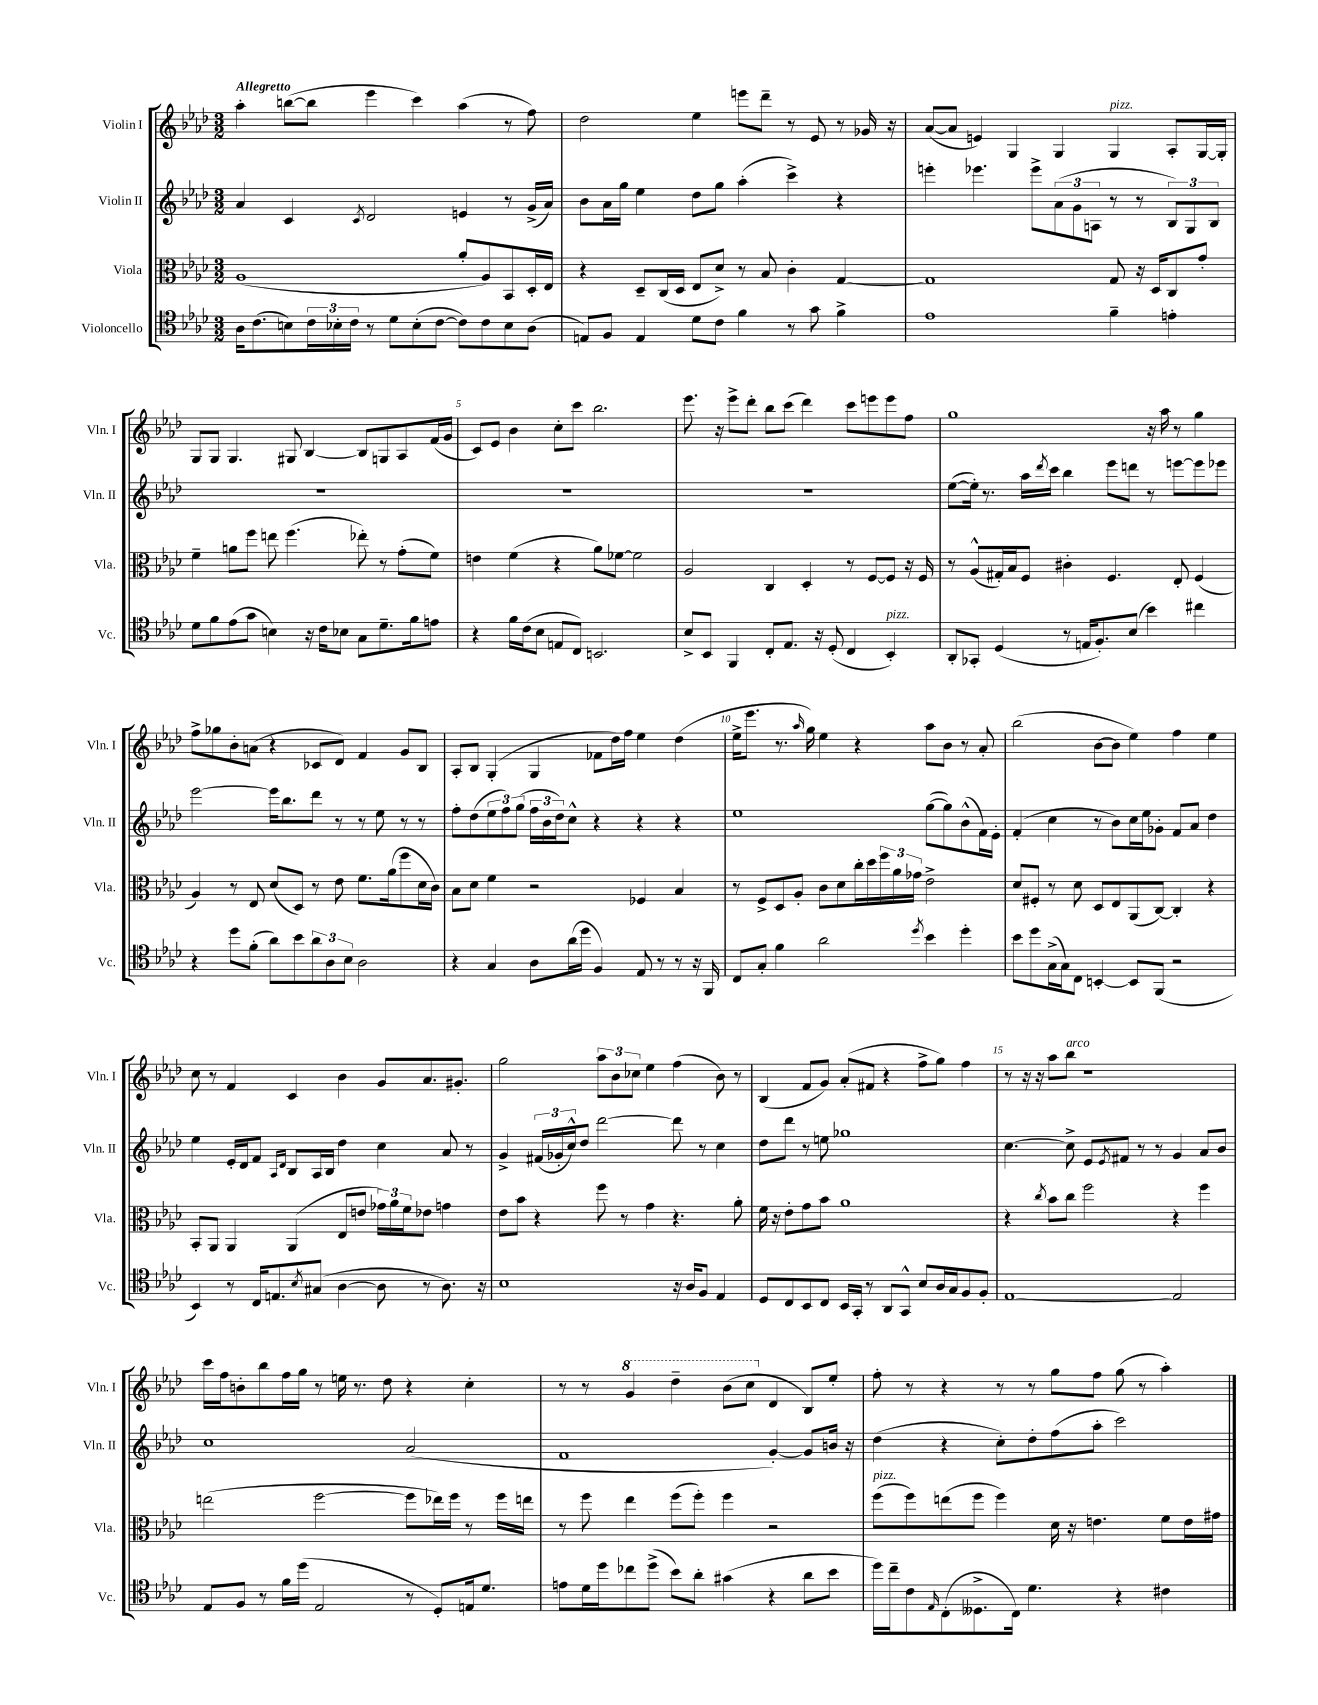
<<
\new StaffGroup <<
\new Staff = "s0" \with { instrumentName = "Violin I" shortInstrumentName = "Vln. I" } {
    \clef treble \key aes \major \numericTimeSignature \time 3/2 \tempo "Allegretto"
    aes''4-. b''8~( b''8 ees'''4 c'''4) aes''4( r8 f''8) |
    des''2 ees''4 e'''8 des'''8-- r8 ees'8 r8 ges'16 r16 |
    aes'8~( aes'8 e'4) g4 g4 g4^\markup { \italic "pizz." } aes8-. g16~ g16-. |
    g8 g8 g4. gis8 bes4~ bes8 g8 aes8 f'16( g'16 |
    c'8) ees'8 bes'4 c''8-. c'''8 bes''2. |
    ees'''8. r16 ees'''8-> des'''8-. bes''8 c'''8( des'''4) c'''8 e'''8 e'''8 f''8 |
    g''1 r16 aes''16 r8 g''4 |
    f''8-> ges''8 bes'8-. a'8( r4 ces'8 des'8) f'4 g'8 bes8 |
    aes8-. bes8 g4-.( g4 fes'8 des''16) f''16 ees''4 des''4( |
    ees''16-> ees'''8. r8. \grace { aes''16 } g''16) ees''4 r4 aes''8 bes'8 r8 aes'8-. |
    bes''2( bes'8~ bes'8 ees''4) f''4 ees''4 |
    c''8 r8 f'4 c'4 bes'4 g'8 aes'8. gis'8.-. |
    g''2 \tuplet 3/2 { aes''8 bes'8 ces''8 } ees''4 f''4( bes'8) r8 |
    bes4( f'8 g'8) aes'8-.( fis'8 r4 f''8-> g''8) f''4 |
    r8 r16 r16 aes''8 bes''8^\markup { \italic "arco" } r1 |
    c'''16 f''16 b'8-. bes''8 f''16 g''16 r8 e''16 r8. des''8 r4 c''4-. |
    r8 r8 \ottava #1 g''4 des'''4-- bes''8( c'''8 \ottava #0 des'4 bes8) ees''8-. |
    f''8-. r8 r4 r8 r8 g''8 f''8 g''8( r8 aes''4-.) \bar "|." |
}
\new Staff = "s1" \with { instrumentName = "Violin II" shortInstrumentName = "Vln. II" } {
    \clef treble \key aes \major \numericTimeSignature \time 3/2
    aes'4 c'4 \acciaccatura { c'8 } des'2 e'4 r8 g'16->( aes'16) |
    bes'8 aes'16 g''16 ees''4 des''8 g''8 aes''4-.( c'''4->) r4 |
    e'''4-. ees'''4. ees'''8-> \tuplet 3/2 { aes'8( g'8 a8 } r8 r8 \tuplet 3/2 { bes8) g8 bes8 } |
    R1. |
    R1. |
    R1. |
    ees''8~( ees''16-.) r8. aes''16 \acciaccatura { des'''8 } c'''16 bes''4 ees'''8 d'''8 r8 e'''8~ e'''8 ees'''8 |
    ees'''2~ ees'''16 bes''8. des'''8 r8 r8 ees''8 r8 r8 |
    f''8-. des''8( \tuplet 3/2 { ees''8 f''8) g''8( } \tuplet 3/2 { f''16 bes'16 des''16) } c''8-^ r4 r4 r4 |
    ees''1 g''8~( g''8) bes'8-^( f'16) ees'16-. |
    f'4-.( c''4 r8 bes'8) c''16 ees''16 ges'8-. f'8 aes'8 des''4 |
    ees''4 ees'16-. des'16 f'8 \grace { aes16 des'16 } bes8 aes16 bes16 des''4 c''4 aes'8 r8 |
    g'4-> \tuplet 3/2 { fis'16( ges'16-. c''16-^) } des''8 des'''2~ des'''8 r8 c''4 |
    des''8 des'''8 r8 e''8 ges''1 |
    c''4.~ c''8-> ees'8 \acciaccatura { ees'8 } fis'8 r8 r8 g'4 aes'8 bes'8 |
    c''1 aes'2( |
    f'1 g'4~-.) g'8 b'16 r16 |
    des''4( r4 c''8-.) des''8-. f''8( aes''8-. c'''2) \bar "|." |
}
\new Staff = "s2" \with { instrumentName = "Viola" shortInstrumentName = "Vla." } {
    \clef alto \key aes \major \numericTimeSignature \time 3/2
    aes1( aes'8-. aes8) bes,8 des16-. ees16 |
    r4 des8-- c16( des16 ees8 des'8->) r8 bes8 c'4-. g4~ |
    g1 g8 r16 des16 c8 g'8-. |
    f'4-- a'8 f''8 e''8 f''4.( ees''8-.) r8 g'8-.( f'8) |
    e'4 f'4( r4 aes'8) fes'8~ fes'2 |
    aes2 c4 des4-. r8 f8~ f8 r16 f16 |
    r8 aes8-^( gis16-.) bes16 f8 cis'4-. f4. ees8-. f4( |
    aes4) r8 ees8 des'8( des8) r8 ees'8 f'8. aes'16( f''8 des'16 c'16) |
    bes8 des'8 f'4 r2 fes4 bes4 |
    r8 f8-> des8 aes8-. c'8 des'8 c''16-. des''16 \tuplet 3/2 { f''16 aes'16 ges'16 } ees'2-> |
    des'8 fis8-. r8 des'8 des8 ees8 aes,8( c8~) c4-. r4 |
    bes,8-. aes,8 aes,4 aes,4( ees8 e'8 \tuplet 3/2 { ges'16) aes'16 f'16 } ees'8 g'4 |
    ees'8 bes'8 r4 f''8 r8 g'4 r4. aes'8-. |
    f'16 r16 ees'8-. g'8 bes'8 aes'1 |
    r4 \acciaccatura { c''8 } bes'8 c''8 f''2 r4 f''4 |
    e''2( f''2~ f''8 ees''16) f''16 r8 f''16 e''16 |
    r8 f''8 ees''4 f''8( f''8-.) f''4 r2 |
    f''8^\markup { \italic "pizz." }( f''8) e''8( f''8 f''4) des'16 r16 e'4. f'8 e'16 gis'16 \bar "|." |
}
\new Staff = "s3" \with { instrumentName = "Violoncello" shortInstrumentName = "Vc." } {
    \clef tenor \key aes \major \numericTimeSignature \time 3/2
    aes16 c'8.( b8) \tuplet 3/2 { c'16 bes16-. c'16 } r8 des'8 bes8-.( c'8~ c'8) c'8 bes8 aes8( |
    e8) f8 e4 des'8 c'8 f'4 r8 g'8 f'4-> |
    ees'1 f'4-- e'4-. |
    des'8 f'8 ees'8( g'8 b4) r16 c'16 bes8 g8 des'8.-- f'16 e'8 |
    r4 f'16 c'16( bes8 e8 c8) b,2. |
    bes8-> bes,8 f,4 c8-. ees8. r16 des8-.( c4 bes,4-.^\markup { \italic "pizz." }) |
    aes,8-. ges,8-. des4( r8 e16 f8.-.) bes8( bes'4) cis''4 |
    r4 des''8 f'8-.( aes'8) bes'8 \tuplet 3/2 { aes'8 aes8 bes8 } aes2 |
    r4 g4 aes8 aes'16( des''16 f4) ees8 r8 r8 r16 f,16 |
    c8 g8-. f'4 aes'2 \acciaccatura { des''8 } bes'4 des''4-. |
    bes'8 des''8 g16->( g16) c8 b,4~-. b,8 f,8( r2 |
    bes,4) r8 c16 e8. \acciaccatura { bes8 } gis8( aes4~ aes8 r8 aes8.) r16 |
    bes1 r16 aes16 f8 ees4 |
    des8 c8 bes,8 c8 bes,16 g,16-. r8 aes,8 g,8-^ bes8 aes16 g16 f8 f8-. |
    ees1~ ees2 |
    ees8 f8 r8 f'16 des''16( ees2 r8 des8-.) e16 des'8. |
    e'8 des'16 des''16 ces''8 des''8->( bes'8) aes'8-. gis'4( r4 aes'8 bes'8 |
    des''16) c''16-- c'8 \grace { ees16 } c8-.( deses8.-> c16) des'4. r4 cis'4 \bar "|." |
}
>>
>>
\layout { \context { \Score \override BarNumber.break-visibility = ##(#f #t #t) barNumberVisibility = #(every-nth-bar-number-visible 5) } }
